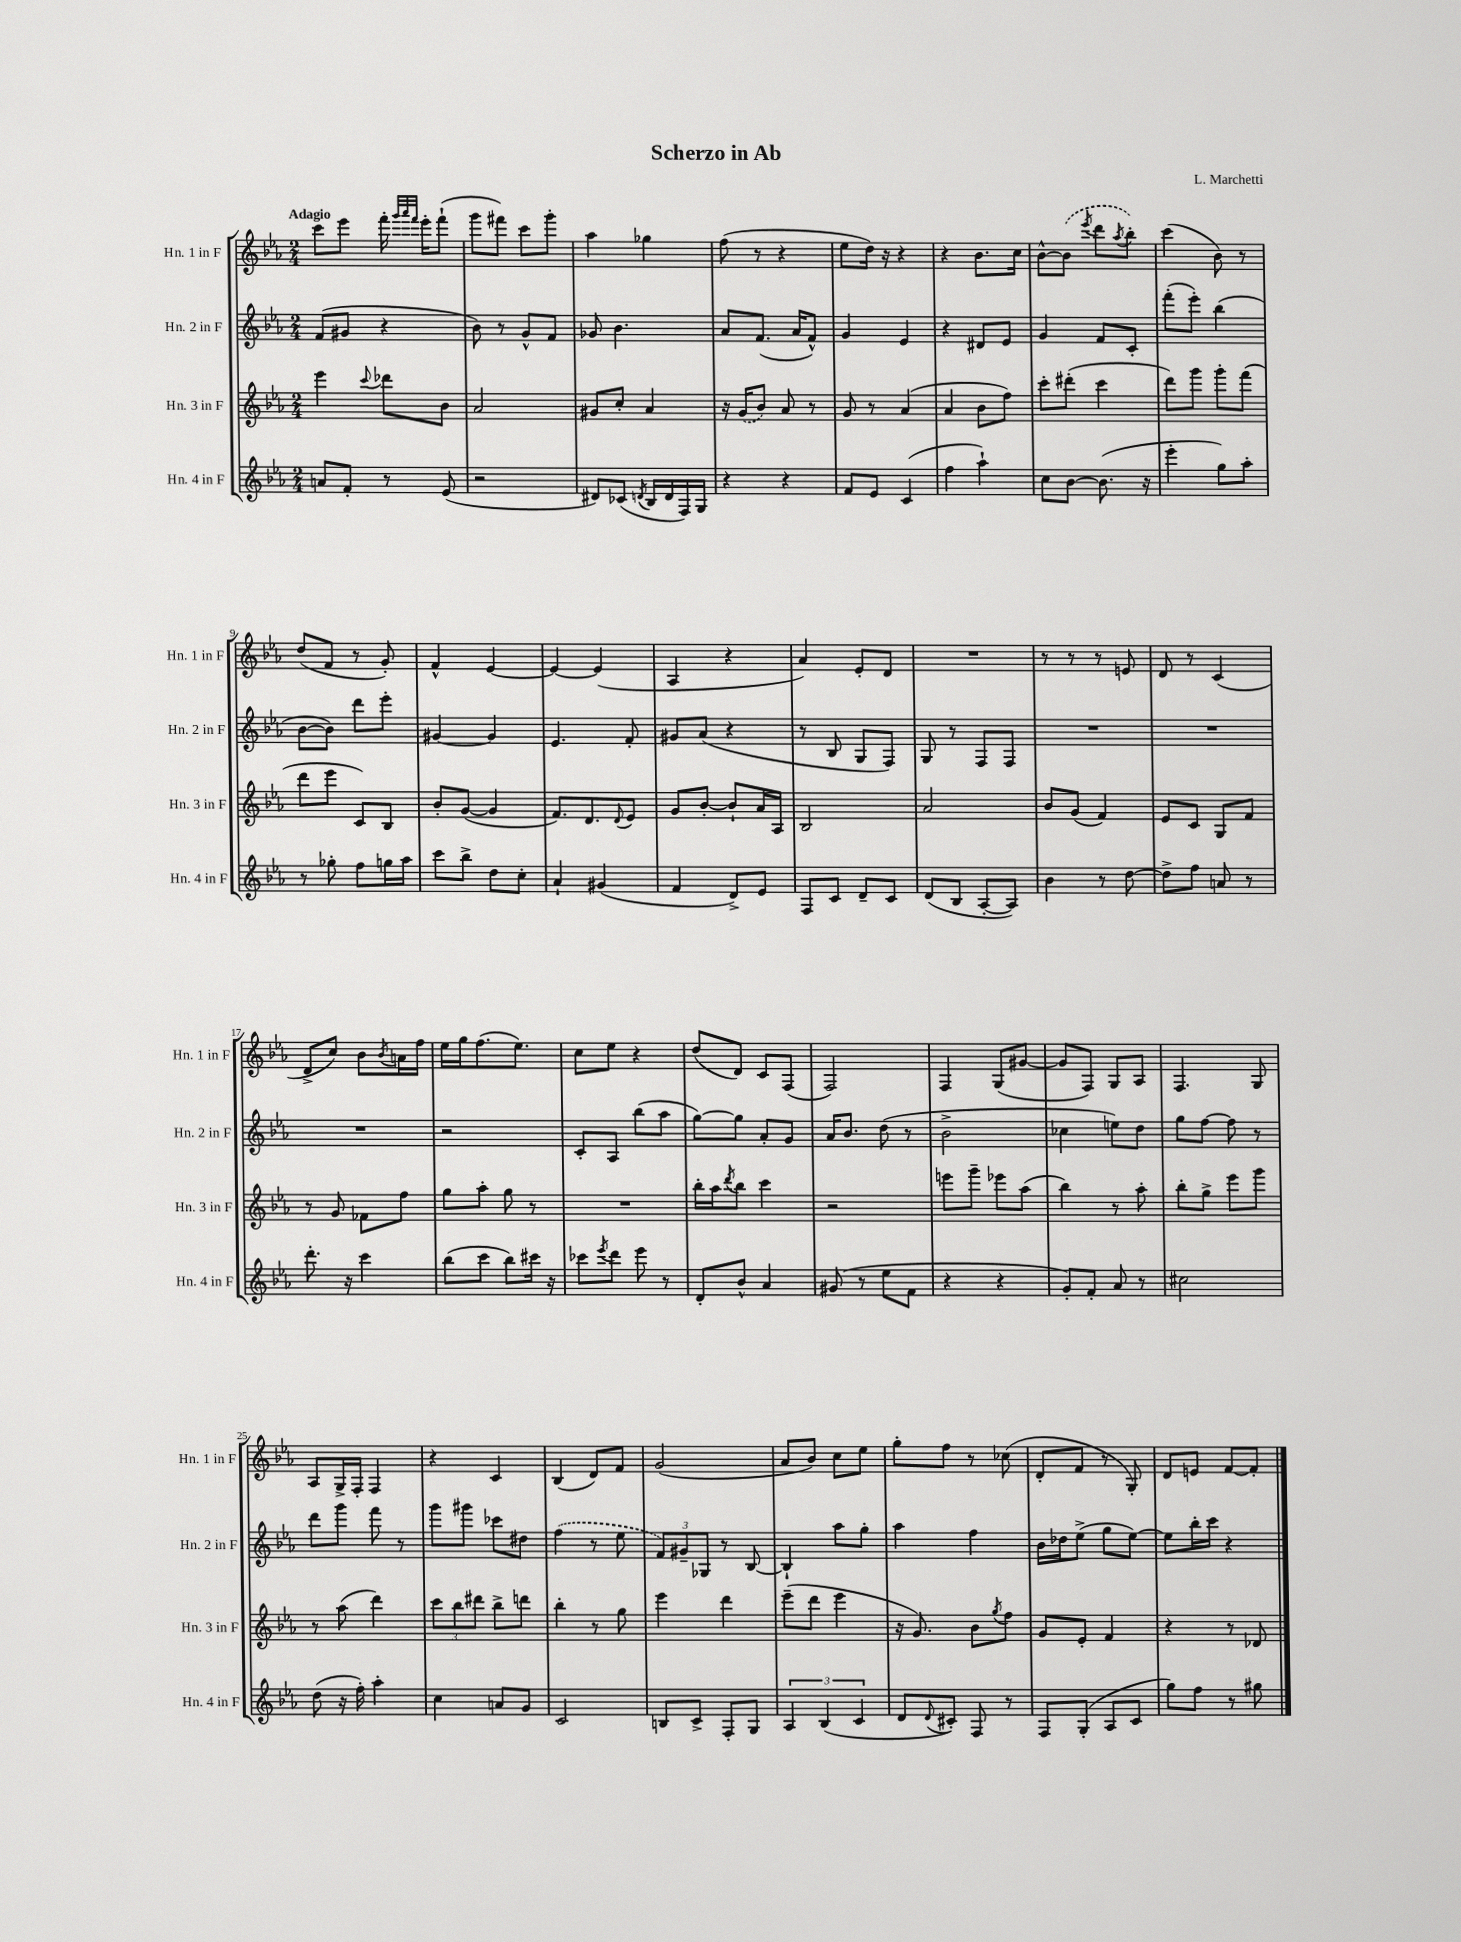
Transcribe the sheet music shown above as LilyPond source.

\header { title = "Scherzo in Ab" composer = "L. Marchetti" }
<<
\new StaffGroup <<
\new Staff = "s0" \with { instrumentName = "Hn. 1 in F" shortInstrumentName = "Hn. 1 in F" } {
    \clef treble \key ees \major \numericTimeSignature \time 2/4 \tempo "Adagio"
    c'''8 ees'''8 f'''16-. \grace { g'''32 aes'''32 f'''32 } ees'''16-. f'''8-!( |
    g'''8 fis'''8) c'''8 g'''8-. |
    aes''4 ges''4 |
    f''8( r8 r4 |
    ees''8 d''16) r16 r4 |
    r4 bes'8. c''16 |
    bes'8~-^ \once \slurDashed bes'8( \acciaccatura { ees'''8 } d'''8 \acciaccatura { aes''8 } bes''8-.) |
    c'''4( bes'8) r8 |
    d''8( f'8 r8 g'8-.) |
    f'4-^ ees'4~ |
    ees'4~ ees'4( |
    aes4 r4 |
    aes'4) ees'8-. d'8 |
    R2 |
    r8 r8 r8 e'8 |
    d'8 r8 c'4( |
    d'8-> c''8) bes'8 \acciaccatura { bes'8 } a'16 f''16 |
    ees''16 g''16 f''8.( ees''8.) |
    c''8 ees''8 r4 |
    d''8( d'8) c'8 f8( |
    f2) |
    f4 g8( gis'8~ |
    gis'8 f8) g8 aes8 |
    f4. g8 |
    aes8 g16-> f16-. f4 |
    r4 c'4 |
    bes4( d'8) f'8 |
    g'2( |
    aes'8 bes'8) c''8 ees''8 |
    g''8-. f''8 r8 ces''8( |
    d'8-. f'8 r8 g8-.) |
    d'8 e'8 f'8~ f'8-. \bar "|." |
}
\new Staff = "s1" \with { instrumentName = "Hn. 2 in F" shortInstrumentName = "Hn. 2 in F" } {
    \clef treble \key ees \major \numericTimeSignature \time 2/4
    f'8( gis'8 r4 |
    bes'8) r8 g'8-^ f'8 |
    ges'8 bes'4. |
    aes'8 f'8.( aes'16 f'8-^) |
    g'4 ees'4 |
    r4 dis'8 ees'8 |
    g'4 f'8 c'8-. |
    f'''8-.( ees'''8-.) bes''4( |
    bes'8~ bes'8) d'''8 ees'''8-. |
    gis'4~ gis'4 |
    ees'4. f'8-. |
    gis'8 aes'8( r4 |
    r8 bes8 g8 f8) |
    g8 r8 f8 f8 |
    R2 |
    R2 |
    R2 |
    r2 |
    c'8-. aes8 bes''8( aes''8 |
    g''8~) g''8 aes'8-. g'8 |
    aes'16 bes'8. d''8( r8 |
    bes'2-> |
    ces''4 e''8) d''8 |
    g''8 f''8~ f''8 r8 |
    d'''8 g'''8 f'''8 r8 |
    g'''8 gis'''8 ces'''8 dis''8 |
    \once \slurDashed f''4( r8 ees''8 |
    \tuplet 3/2 { f'8) gis'8-- ges8 } r8 bes8~ |
    bes4-! aes''8 g''8-. |
    aes''4 f''4 |
    bes'16 des''16 ees''8->( g''8 ees''8~) |
    ees''8 bes''16-. c'''16 r4 \bar "|." |
}
\new Staff = "s2" \with { instrumentName = "Hn. 3 in F" shortInstrumentName = "Hn. 3 in F" } {
    \clef treble \key ees \major \numericTimeSignature \time 2/4
    ees'''4 \appoggiatura { c'''8 } des'''8 bes'8 |
    aes'2 |
    gis'8 c''8-. aes'4 |
    r16 \once \slurDashed g'16( bes'8) aes'8 r8 |
    g'8 r8 aes'4( |
    aes'4 bes'8 f''8) |
    c'''8-. dis'''8-.( c'''4 |
    d'''8) g'''8 g'''8-. f'''8( |
    d'''8 ees'''8 c'8) bes8 |
    bes'8-. g'8~( g'4 |
    f'8.) d'8. \appoggiatura { d'8 } ees'8 |
    g'8 bes'8~-. bes'8-! aes'16 aes16 |
    bes2 |
    aes'2 |
    bes'8 g'8( f'4) |
    ees'8 c'8 g8 f'8 |
    r8 g'8 fes'8 f''8 |
    g''8 aes''8-. g''8 r8 |
    R2 |
    bes''16-. aes''16 \acciaccatura { d'''8 } bes''8 c'''4 |
    r2 |
    e'''8 g'''8-- ees'''8 aes''8( |
    bes''4) r8 aes''8-. |
    bes''8-. g''8-> ees'''8 g'''8 |
    r8 aes''8( d'''4) |
    \tuplet 3/2 { c'''8 bes''8 dis'''8 } bes''8-> d'''8 |
    bes''4-. r8 g''8 |
    ees'''4 d'''4 |
    ees'''8--( d'''8 ees'''4 |
    r16 g'8.) bes'8 \acciaccatura { g''8 } f''8 |
    g'8 ees'8-. f'4 |
    r4 r8 des'8 \bar "|." |
}
\new Staff = "s3" \with { instrumentName = "Hn. 4 in F" shortInstrumentName = "Hn. 4 in F" } {
    \clef treble \key ees \major \numericTimeSignature \time 2/4
    a'8 f'8-. r8 ees'8( |
    r2 |
    dis'8) ces'8( \acciaccatura { d'8 } bes16 d'16 f16) g16 |
    r4 r4 |
    f'8 ees'8 c'4( |
    f''4 aes''4-!) |
    c''8 bes'8~ bes'8.( r16 |
    ees'''4-. g''8) aes''8-. |
    r8 ges''8-. f''8 g''16 aes''16 |
    c'''8 bes''8-> d''8 c''8-. |
    aes'4-! gis'4( |
    f'4 d'8->) ees'8 |
    f8 c'8 d'8-- c'8 |
    d'8( bes8 aes8~-. aes8) |
    bes'4 r8 d''8~ |
    d''8-> f''8 a'8 r8 |
    d'''8.-. r16 c'''4 |
    bes''8( c'''8 bes''8) cis'''16 r16 |
    ces'''8 \acciaccatura { ees'''8 } d'''8 ees'''8 r8 |
    d'8-. bes'8-^ aes'4 |
    gis'8( r8 ees''8 f'8 |
    r4 r4 |
    g'8-.) f'8-. aes'8 r8 |
    cis''2 |
    d''8( r16 f''16-.) aes''4-. |
    c''4 a'8 g'8 |
    c'2 |
    b8 c'8-> f8-. g8 |
    \tuplet 3/2 { aes4 bes4( c'4 } |
    d'8 \appoggiatura { d'8 } cis'8-.) f8 r8 |
    f8 g8-.( aes8 c'8 |
    g''8) f''8 r8 gis''8 \bar "|." |
}
>>
>>
